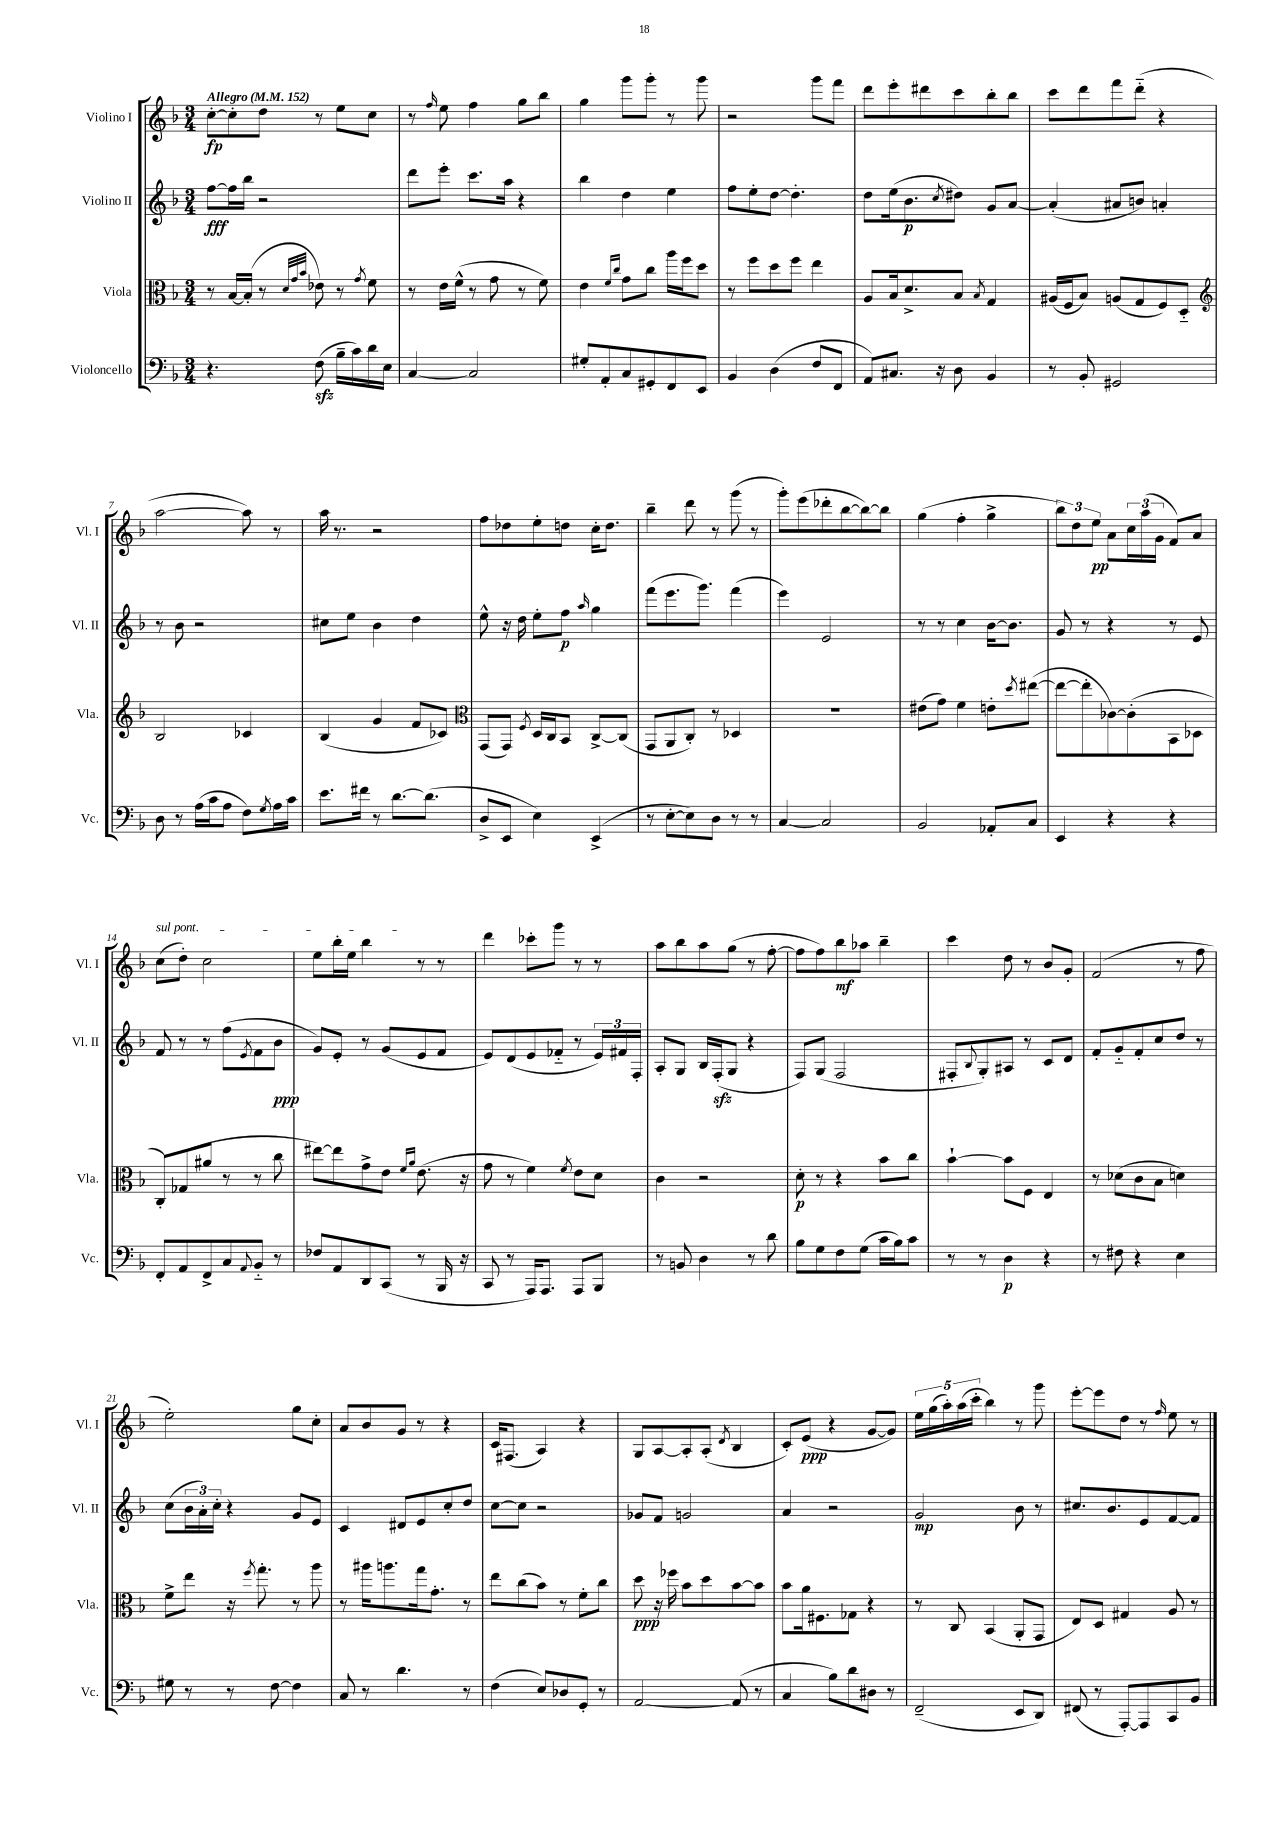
<<
\new StaffGroup <<
\new Staff = "s0" \with { instrumentName = "Violino I" shortInstrumentName = "Vl. I" } {
    \clef treble \key f \major \numericTimeSignature \time 3/4 \tempo "Allegro" 4 = 152
    c''8~-.\fp c''8-. d''8 r8 e''8 c''8 |
    r8 \grace { f''16 } e''8 f''4 g''8 bes''8 |
    g''4 g'''8 g'''8-. r8 g'''8 |
    r2 g'''8 f'''8 |
    d'''8 e'''8-. dis'''8 c'''8 bes''8-. bes''8 |
    c'''8 d'''8 f'''8 d'''8-_( r4 |
    a''2~ a''8) r8 |
    a''16 r8. r2 |
    f''8 des''8 e''8-. d''8 c''16-. d''8. |
    bes''4-- d'''8 r8 g'''8( r8 |
    g'''8-.) e'''8( des'''8-. bes''8~ bes''8~) bes''8 |
    g''4( f''4-. g''4-> |
    \tuplet 3/2 { bes''8) d''8 e''8\pp } a'8 \tuplet 3/2 { c''16 a''16( g'16 } f'8) a'8 |
    \once \override TextSpanner.bound-details.left.text = \markup { \italic "sul pont." } c''8\startTextSpan( d''8-.) c''2 |
    e''8 bes''16-. e''16 bes''4\stopTextSpan r8 r8 |
    d'''4 ces'''8-. g'''8 r8 r8 |
    a''8 bes''8 a''8 g''8( r8 f''8~-. |
    f''8 f''8) bes''8\mf aes''8 bes''4-- |
    c'''4 d''8 r8 bes'8 g'8-. |
    f'2( r8 f''8 |
    e''2-.) g''8 c''8-. |
    a'8 bes'8 g'8 r8 r4 |
    c'16 fis8.( a4) r4 |
    g8 a8~ a8-. a8-.( \acciaccatura { d'8 } bes4 |
    c'8-.) e'8\ppp( r4 g'8~ g'8) |
    \tuplet 5/4 { e''16 g''16( a''16-.) a''16( c'''16-. } bes''4) r8 g'''8 |
    e'''8~-. e'''8 d''8 r8 \grace { f''16 } e''8 r8 \bar "|." |
}
\new Staff = "s1" \with { instrumentName = "Violino II" shortInstrumentName = "Vl. II" } {
    \clef treble \key f \major \numericTimeSignature \time 3/4
    f''8~\fff f''16 bes''16 r2 |
    d'''8 e'''8-. c'''8. a''16 r4 |
    bes''4 d''4 e''4 |
    f''8 e''8-. d''8~ d''4.-. |
    d''8 e''16( bes'8.\p \acciaccatura { c''8 } dis''8) g'8 a'8~ |
    a'4-.( ais'8 b'8) a'4-. |
    r8 bes'8 r2 |
    cis''8 e''8 bes'4 d''4 |
    e''8-^ r16 d''16 e''8-. f''8\p \grace { a''16 } g''4 |
    f'''8( e'''8. g'''8.) f'''4( |
    e'''4) e'2 |
    r8 r8 c''4 bes'16~ bes'8. |
    g'8 r8 r4 r8 e'8 |
    f'8 r8 r8 f''8( \acciaccatura { e'8 } f'8 bes'8\ppp |
    g'8) e'8-. r8 g'8( e'8 f'8 |
    e'8) d'8( e'8 fes'8-_ r8 \tuplet 3/2 { e'16) fis'16 f16-. } |
    a8-. g8 bes16 f16-.\sfz( g8 r4 |
    f8) g8( f2 |
    fis8-. \appoggiatura { bes8 } g8-.) ais8 r8 c'8 d'8 |
    f'8-. g'8-_ f'8-. c''8 d''8 r8 |
    c''8( \tuplet 3/2 { bes'16 a'16-.) c''16-. } r4 g'8 e'8 |
    c'4 dis'8 e'8 c''8-. d''8 |
    c''8~ c''8 r2 |
    ges'8 f'8 g'2 |
    a'4 r2 |
    g'2\mp bes'8 r8 |
    cis''8. bes'8. e'8 f'8~ f'8 \bar "|." |
}
\new Staff = "s2" \with { instrumentName = "Viola" shortInstrumentName = "Vla." } {
    \clef alto \key f \major \numericTimeSignature \time 3/4
    r8 bes16~ bes16-.( r8 \grace { d'32 g'32 bes'32 } ees'8) r8 \acciaccatura { g'8 } f'8 |
    r8 e'16 f'16-^( r8 g'8 r8 f'8) |
    e'4 \grace { f'16 c''16 } g'8 c''8 a''16 f''16 d''8 |
    r8 f''8 d''8 f''8 e''4 |
    a8 bes16 d'8.-> bes8 \acciaccatura { bes8 } g4 |
    ais16( f16 bes8) a8( g8 f8) d8-_ |
    \clef treble bes2 ces'4 |
    bes4( g'4 f'8 ces'8) |
    \clef alto g,8( g,8) \acciaccatura { f8 } d16 c16 bes,8 c8~-> c8( |
    g,8 a,8 c8-.) r8 des4 |
    R2. |
    eis'8( g'8) f'4 e'8-. \acciaccatura { d''8 } eis''8~( |
    eis''8~ eis''8-. ces'8~) ces'8-.( bes,8 des8 |
    c8-.) ges8( ais'8 r8 r8 c''8 |
    eis''8~) eis''8 g'8-> e'8 \grace { f'16 a'16 } e'8.( r16 |
    g'8 r8 f'4) \acciaccatura { f'8 } e'8 d'8 |
    c'4 r2 |
    d'8-.\p r8 r4 bes'8 c''8 |
    bes'4~-! bes'8 f8 e4 |
    r8 des'8( c'8 bes8 d'4) |
    f'8-> e''8 r16 \acciaccatura { f''8 } g''8.-. r8 a''8 |
    r8 ais''16 a''8. g''16 g'8.-. r8 |
    e''8 c''8( bes'8) r8 f'8-. c''8 |
    d''8\ppp r16 fes''16 bes'8 d''8 bes'8~ bes'8 |
    bes'8 a'16 fis8. ges8 r4 |
    r8 c8 bes,4( a,8-. g,8 |
    e8) d8 gis4 a8 r8 \bar "|." |
}
\new Staff = "s3" \with { instrumentName = "Violoncello" shortInstrumentName = "Vc." } {
    \clef bass \key f \major \numericTimeSignature \time 3/4
    r4. f8\sfz( bes16-- c'16) d'16 e16 |
    c4~ c2 |
    gis8-. a,8-. c8 gis,8-. f,8 e,8 |
    bes,4 d4( f8 f,8 |
    a,8) cis8. r16 d8 bes,4 |
    r8 bes,8-. gis,2 |
    d8 r8 a16( c'16 a8 f8) \acciaccatura { g8 } a16 c'16 |
    e'8. fis'16 r8 d'8.~ d'8.( |
    d8-> e,8 e4) e,4->( |
    r8 e8~-. e8) d8 r8 r8 |
    c4~ c2 |
    bes,2 aes,8-. c8 |
    e,4 r4 r4 |
    f,8-. a,8 f,8-> c8 \appoggiatura { a,8 } bes,8-_ r8 |
    fes8 a,8 d,8 c,8( r8 bes,,16 r16 |
    c,8 r8 a,,16) a,,8. a,,8 bes,,8 |
    r8 b,8 d4 r8 d'8 |
    bes8 g8 f8 g8( c'16 bes16) c'8 |
    r8 r8 d4\p r4 |
    r8 fis8 r4 e4 |
    gis8 r8 r8 f8~ f4 |
    c8 r8 d'4. r8 |
    f4( e8) des8 g,8-. r8 |
    a,2~ a,8( r8 |
    c4 bes8) d'8 dis8 r8 |
    f,2--( e,8 d,8) |
    fis,8( r8 a,,8~-.) a,,8 c,8 bes,8 \bar "|." |
}
>>
>>
